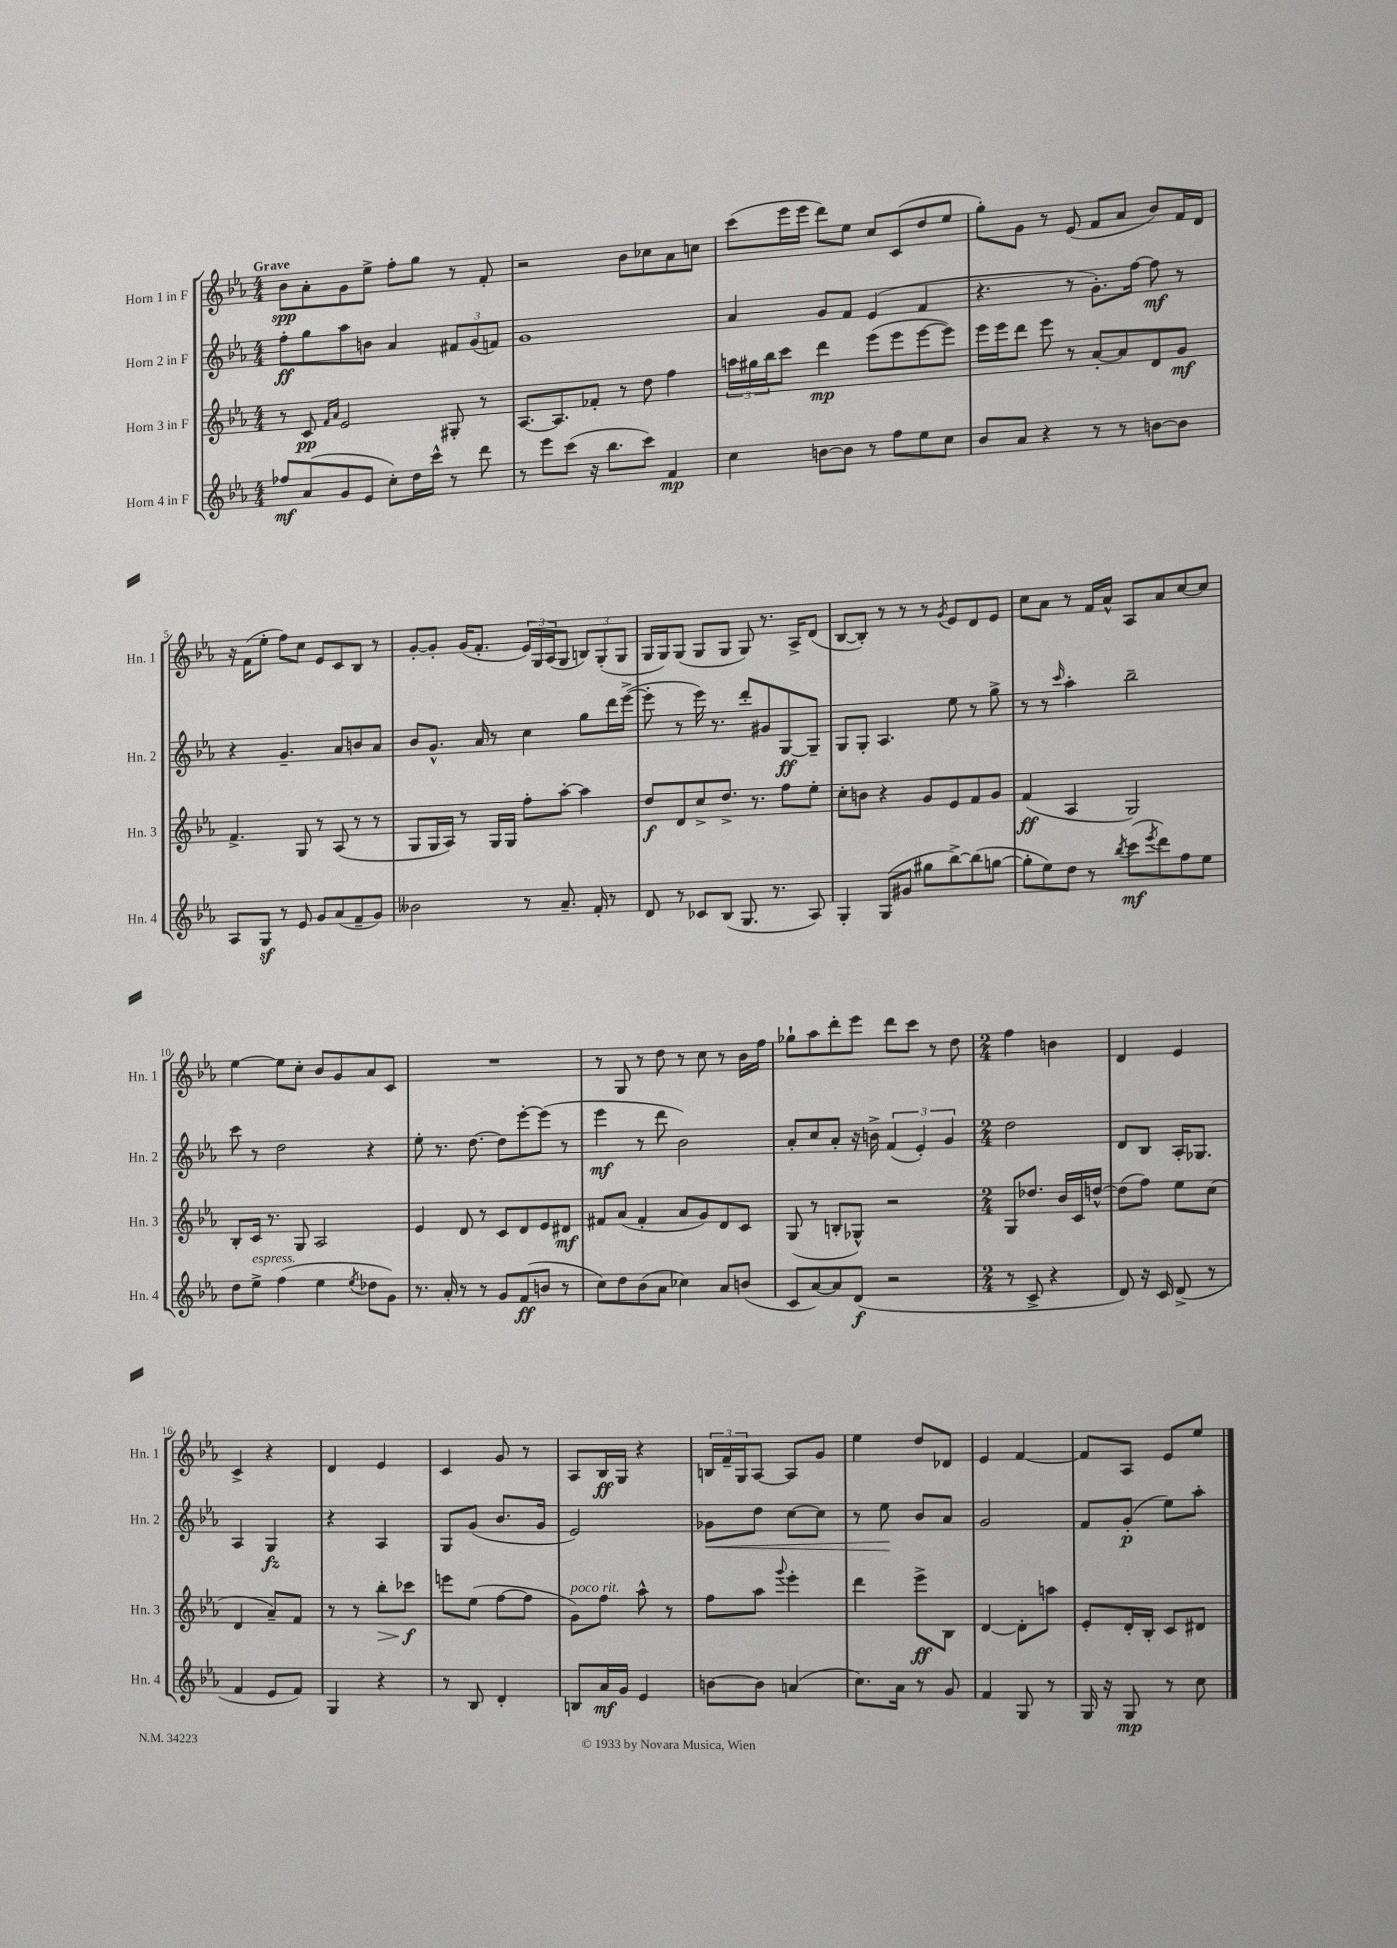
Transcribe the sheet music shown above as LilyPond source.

<<
\new StaffGroup <<
\new Staff = "s0" \with { instrumentName = "Horn 1 in F" shortInstrumentName = "Hn. 1" } {
    \clef treble \key ees \major \numericTimeSignature \time 4/4 \tempo "Grave"
    bes'8\spp aes'8-. g'8 ees''8-> f''8-. g''8 r8 f'8-. |
    r2 bes'8 ces''8 aes'8 c''8 |
    c'''8( ees'''16 ees'''16 d'''8) ees''8 c''8 c'8( d''8 ees''8 |
    g''8-.) g'8 r8 ees'8( f'8 aes'8 bes'8) f'16 d'16 |
    r16 f'16( ees''8-. f''8) c''8 ees'8 c'8 bes8 r8 |
    g'8~-. g'8-. g'16( f'8.-. \tuplet 3/2 { ees'16) g16 aes16( } g8 \tuplet 3/2 { b8) g8-.( g8 } |
    g16 g16) g8( g8 g8 g8) r8. aes16-> d'8( |
    bes8~ bes8-.) r8 r8 r8 \acciaccatura { g'8 } ees'8 d'8 ees'8 |
    c''8 aes'8 r8 f'16 aes'16-^ aes8 aes'8 c''8~ c''8 |
    ees''4~ ees''8 c''8-. bes'8 g'8 aes'8 c'8 |
    R1 |
    r8 g8 r8 d''8 r8 c''8 r8 bes'16 f''16 |
    ges''8-! aes''8 d'''8-. ees'''8 d'''8 c'''8 r8 d''8 |
    \numericTimeSignature \time 2/4 f''4 b'4 |
    d'4 ees'4 |
    c'4-> r4 |
    d'4 ees'4 |
    c'4 g'8 r8 |
    aes8 bes16\ff g16 r4 |
    \tuplet 3/2 { b16 f'16-- g16 } aes8~ aes8 g'8 |
    ees''4 d''8 des'8 |
    ees'4 f'4~ |
    f'8 aes8 ees'8 ees''8 \bar "|." |
}
\new Staff = "s1" \with { instrumentName = "Horn 2 in F" shortInstrumentName = "Hn. 2" } {
    \clef treble \key ees \major \numericTimeSignature \time 4/4
    f''8-.\ff g''8 aes''8 b'8 aes'4 \tuplet 3/2 { fis'8 g'8( f'8) } |
    g'1 |
    aes'4 g'8 f'8 ees'4( f'4 |
    r4. r8 g'8.-.) f''16~ f''8\mf r8 |
    r4 g'4.-- aes'8 b'8 aes'8 |
    bes'8 g'8.-^ aes'16 r8 c''4 g''8 d'''16 ees'''16~->( |
    ees'''8-. r8 ees'''16) r8. d'''8-. gis'8 g8~\ff g8-- |
    g8 g8-. aes4. ees''8 r8 g''8-> |
    r8 r8 \grace { c'''16 } aes''4-. bes''2-- |
    c'''8 r8 d''2 r4 |
    ees''8-. r8. d''8.~ d''8 ees'''8~-. ees'''8( r8 |
    ees'''4\mf r8 d'''8 bes'2) |
    aes'8-. c''8 aes'8-. r16 b'16-> \tuplet 3/2 { f'4( ees'4-.) g'4 } |
    \numericTimeSignature \time 2/4 d''2 |
    d'8 bes8 aes16-. ges8. |
    aes4 g4\fz |
    r4 aes4 |
    g8 g'8( bes'8. g'16 |
    ees'2) |
    ges'8\< d''8 c''8~ c''8 |
    r8 ees''8\! bes'8 aes'8 |
    g'2 |
    f'8 g'8-.\p( ees''8) aes''8-. \bar "|." |
}
\new Staff = "s2" \with { instrumentName = "Horn 3 in F" shortInstrumentName = "Hn. 3" } {
    \clef treble \key ees \major \numericTimeSignature \time 4/4
    r8 c'8\pp \grace { f'16 aes'16 } ees'2 gis8-. r8 |
    aes8.~ aes8. fes'8-. r8 d''8 f''4 |
    \tuplet 3/2 { a''16 gis''16 bes''16 } c'''8 d'''4\mp ees'''8( ees'''8 ees'''8~ ees'''8) |
    ees'''16 ees'''16 d'''8 ees'''8 r8 aes'8~-. aes'8 d'8 g'8\mf |
    f'4.-> g8 r8 aes8( r8 r8 |
    g8 g16 aes16) r8 g16 g16 f''8-. aes''8~-. aes''4 |
    d''8\f d'8 c''8-> d''8.-> r8. f''8 ees''8-. |
    c''8-. b'8 r4 g'8 ees'8 f'8 g'8 |
    f'4\ff( aes4 g2) |
    bes8-. c'16 r8. g8 aes2 |
    ees'4 d'8 r8 c'8 d'8 ees'8 dis'8\mf |
    fis'8 aes'8( fis'4-. aes'8 g'8) d'8 c'8 |
    g8( r8 b8-. ges8-^) r2 |
    \numericTimeSignature \time 2/4 g8 des''8. bes'16 c'16 d''16~-^ |
    d''8( f''8) ees''8 c''8( |
    d'4 aes'8--) f'8 |
    r8 r8 bes''8-.\> ces'''8\f\! |
    e'''8 ees''8( f''8~ f''8 |
    g'8^\markup { \italic "poco rit." }) f''8 aes''8-^ r8 |
    f''8 aes''8 \appoggiatura { g'''8 } ees'''4-. |
    d'''4 ees'''8->\ff bes8 |
    d'4~ d'8-. a''8 |
    ees'8-. d'16-. bes16-. c'8 dis'8 \bar "|." |
}
\new Staff = "s3" \with { instrumentName = "Horn 4 in F" shortInstrumentName = "Hn. 4" } {
    \clef treble \key ees \major \numericTimeSignature \time 4/4
    fes''8\mf aes'8( g'8 ees'8 c''8-.) d''16 c'''16-^ r8 d'''8 |
    r8 ees'''8 c'''8( r16 bes''8. c'''8) f'4\mp |
    c''4 b'8~ b'8 r8 f''8 ees''8 c''8 |
    bes'8 aes'8 r4 r8 r8 b'8~ b'8 |
    aes8 g8\sf r8 ees'8 g'8 aes'8( f'8-- g'8) |
    beses'2 r8 aes'8.-- f'16-. r8 |
    d'8 r8 ces'8 bes8( g8. r8. aes8) |
    g4-. g8( gis'8 gis''8 bes''8~->) bes''8( g''8~ |
    g''8-. ees''8) d''8 r8 \acciaccatura { bes''8 } c'''8\mf( \acciaccatura { ees'''8 } d'''8) f''8 ees''8 |
    d''8 ees''8->^\markup { \italic "espress." } f''4( ees''4 \acciaccatura { ees''8 } des''8 g'8) |
    r8. aes'16-. r8 r8 g'8 f'8\ff( b'8 r8 |
    c''8) d''8 bes'8( aes'8 ces''4) aes'8 b'8( |
    c'8 aes'8~) aes'8 d'8\f( r2 |
    \numericTimeSignature \time 2/4 r8 c'8-> r4 |
    d'8) r16 c'16 d'8->( r8 |
    f'4 ees'8 f'8) |
    g4 r4 |
    r8 bes8 d'4-. |
    b8 aes'16\mf g'16 ees'4 |
    b'8~ b'8 a'4( |
    c''8.) aes'16 r8 g'8 |
    f'4 g8 r8 |
    g16 r16 g8\mp r8 c''8 \bar "|." |
}
>>
>>
